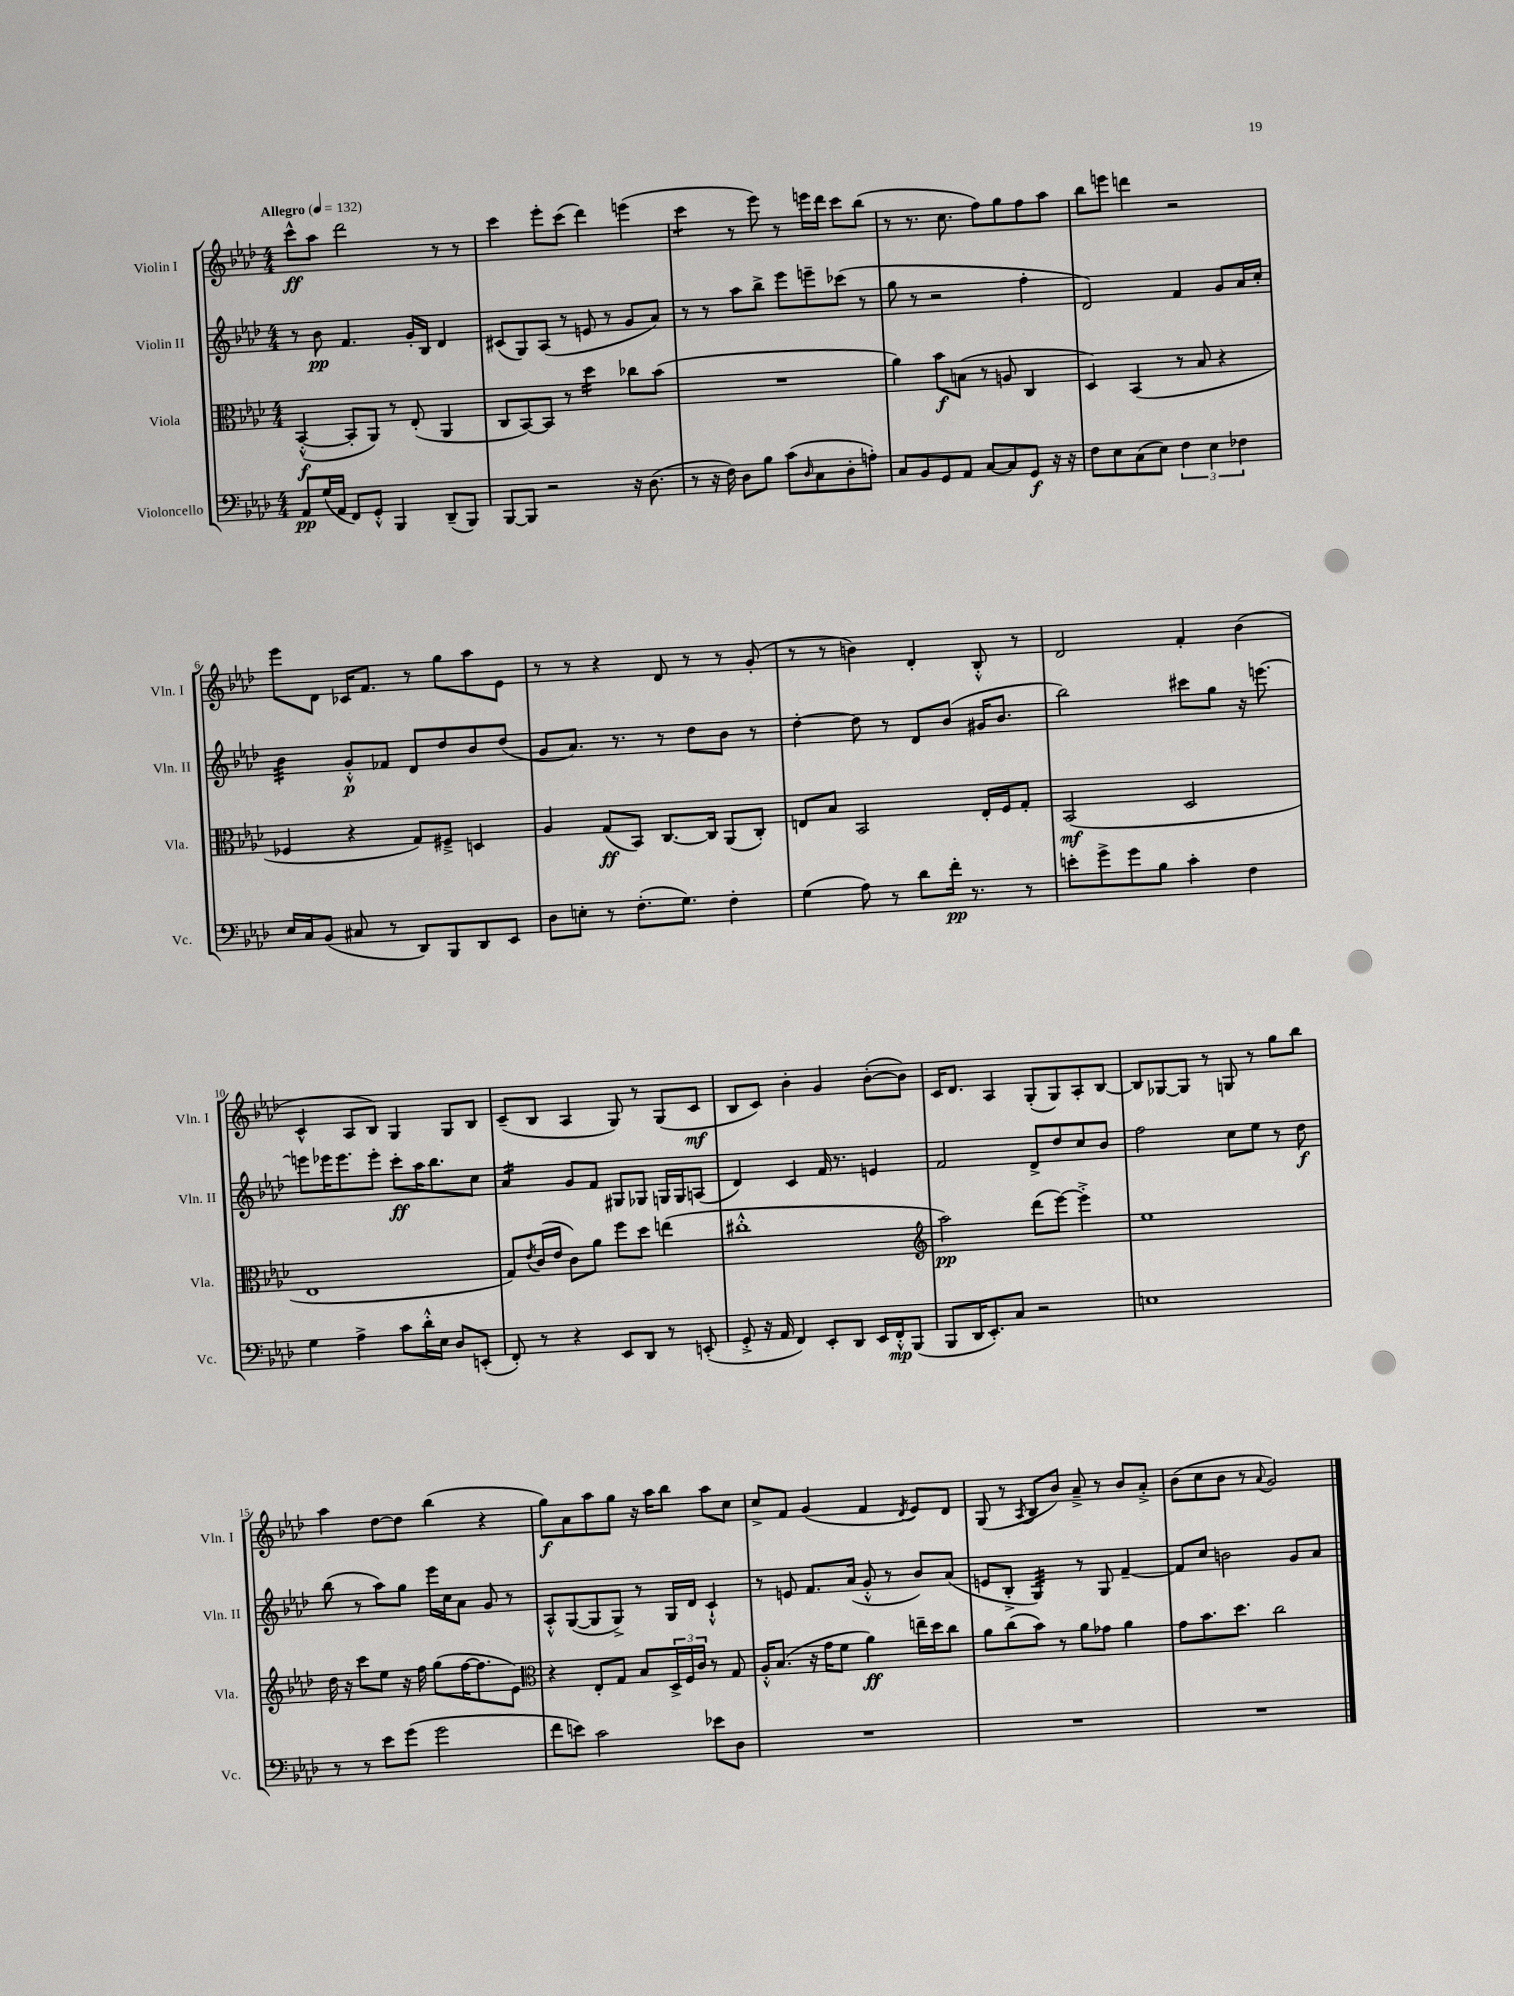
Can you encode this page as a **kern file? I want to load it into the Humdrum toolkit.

**kern	**kern	**kern	**kern
*staff4	*staff3	*staff2	*staff1
*clefF4	*clefC3	*clefG2	*clefG2
*k[b-e-a-d-]	*k[b-e-a-d-]	*k[b-e-a-d-]	*k[b-e-a-d-]
*M4/4	*M4/4	*M4/4	*M4/4
*MM132	*MM132	*MM132	*MM132
8AA-	([4BB-'^^	8r	8ccc^^
(16G	.	8b-	8aa-
16AA-	.	.	.
8FF)	8BB-']	4.f	2ddd-
8GG'^^	8AA-)	.	.
4BBB-	8r	.	.
.	(8E-'	16g'	.
.	.	16B-	.
(8DD-~	4AA-	4d-	8r
8BBB-)	.	.	8r
=	=	=	=
[8BBB-	8C	(8c#	4ccc
8BBB-]	[8BB-)	8G)	.
2r	8BB-]	(8A-	8eee-'
.	8r	8r	(8ccc
.	4dd-	8e	4ddd-)
.	.	8r	.
16r	8cc-	8g	(4eee
(8.D-	.	.	.
.	(8b-	8a-)	.
=	=	=	=
8r	1r	8r	4ccc
16r	.	8r	.
16F)	.	.	.
8D-	.	8aa-	8r
8B-	.	8bb-^	8eee-)
(8c	.	8eee-	8r
16qqD-	.	.	.
8C	.	8eee~	16eee
.	.	.	16ddd-
8D-'	.	(8ccc-	8ccc
8A')	.	8r	(8bb-
=	=	=	=
8C	4a-)	8gg	8r
8BB-	.	8r	8.r
8GG	8b-	2r	.
.	.	.	8.cc
8AA-	(8B	.	.
[8C	8r	.	8ff)
8C]	8A	.	8gg
8GG	4C	4ff'	8ff
16r	.	.	8aa-
16r	.	.	.
=	=	=	=
8F	4D-)	2d-)	8bb-
8E-	.	.	8eee
(8C	(4BB-	.	4ddd
8E-)	.	.	.
6F	8r	4f	2r
.	8B-	.	.
6E-	.	.	.
.	4r	8g	.
6F-	.	.	.
.	.	16a-	.
.	.	16cc'	.
=	=	=	=
16E-	4F-	4b-	8eee-
16C	.	.	.
(8BB-	.	.	8d-
8C#	4r	8g'^^	16c-
.	.	.	8.f
8r	.	8f-	.
8DD-)	8G)	8d-	8r
8BBB-	8F#~^	8dd-	8gg
8DD-	4D	8b-	8aa-
8EE-	.	(8dd-	8e-
=	=	=	=
8D-	4A-	8g	8r
8E'	.	8.a-)	8r
8r	(8G	.	4r
.	.	8.r	.
(8.F'	8BB-)	.	.
.	[8.C	8r	8d-
8.G)	.	.	.
.	.	8dd-	8r
.	16C]	.	.
4F'	(8AA-	8b-	8r
.	8C')	8r	(8g'
=	=	=	=
(4G	8E	[4dd-'	8r
.	8B-	.	8r
8A-)	2BB-	8dd-]	4b)
8r	.	8r	.
8d-	.	8d-	4d-'
16f'	.	(8b-	.
8.r	.	.	.
.	16E'	16g#	8B-'^^
.	16F	8.b-	.
8r	8G'	.	8r
=	=	=	=
8e'	(2BB-	2bb-)	2d-
8g^	.	.	.
8g	.	.	.
8B-	.	.	.
4c'	2D-	8ccc#	4f'
.	.	8gg	.
4F	.	16r	(4b-
.	.	[8.eee	.
=	=	=	=
4G	1E-	8eee]	4c^^
.	.	16eee-	.
.	.	8.eee-	.
4A-^	.	.	8A-
.	.	8eee-'	8B-)
8c	.	8ccc'	4G
16d-'^^	.	16aa-	.
16E-	.	8.bb-	.
8D-	.	.	8G
(8EE'	.	8cc	8B-
=	=	=	=
8FF')	8G)	4a-	(8c~
.	8qe-	.	.
8r	(16c	.	8B-
.	16e-	.	.
4r	8c)	8g	4A-
.	8a-	8f	.
8EE-	8ff	8G#	8G)
8DD-	8dd-	8G-	8r
8r	(4ee	16G	(8G
.	.	16G	.
(8EE'	.	(8A	8c
=	=	=	=
8GG'^	1cc#'^^	4d-)	8B-
16r	.	.	8c)
16AA-	.	.	.
4FF)	.	4c	4b-'
8EE-'	.	16f	4g
.	.	8.r	.
8DD-	.	.	.
16EE-	.	4e	([8b-'
16FF'^^	.	.	.
(8BBB-	.	.	8b-])
=	=	=	=
*	*clefG2	*	*
8BBB-	2aa-)	2f	16c
.	.	.	8.d-
16DD-	.	.	.
8.EE-')	.	.	.
.	.	.	4A-
8C	.	.	.
2r	(8ddd-	8d-^	(8G'
.	[8eee-)	8dd-	8G)
.	4eee-'^]	8cc	8A-'
.	.	8b-	[8B-
=	=	=	=
1E	1ee-	2ff	8B-]
.	.	.	[8G-
.	.	.	8G-]
.	.	.	8r
.	.	8cc	8G
.	.	8ee-	8r
.	.	8r	8gg
.	.	8dd-	8bb-
=	=	=	=
8r	16dd-	(8bb-	4aa-
.	16r	.	.
8r	8ccc	8r	.
8e-	8ee-	8aa-)	[8dd-
(8g	16r	8gg	8dd-]
.	16ff	.	.
2g	(8gg	16eee-	(4bb-
.	.	16cc	.
.	[16ff	8a-	.
.	8.ff]	.	.
.	.	8g	4r
.	8e-)	8r	.
=	=	=	=
*	*clefC3	*	*
8f	4r	8A-'^^	8gg)
8e)	.	([8G	8a-
2c	8E-'	8G]	8aa-
.	8G	8G^)	8gg
.	8B-	8r	16r
.	.	.	16aa-
.	24D-^	16G	8bb-
.	24F	.	.
.	.	16d-	.
.	24c	.	.
8e-	8r	4c`^^	8aa-
8D-	8G	.	8cc
=	=	=	=
1r	16A-'^^	8r	8cc^
.	(8.B-	.	.
.	.	8e	8f
.	16r	8.f	(4g
.	16g	.	.
.	8f	.	.
.	.	(16a-	.
.	4a-)	8g'^^	4f
.	.	8r	.
.	.	.	8qd-
.	16ee~	8b-)	8e-)
.	16dd-	.	.
.	8cc	(8a-	8d-
=	=	=	=
1r	8a-	8e	(8G
.	(8cc	8B-'^	8r
.	.	.	8qA-
.	8b-)	4G)	8B-
.	8r	.	8b-)
.	8a-	8r	8a-~^
.	8g-	8G	8r
.	4a-	[4f~	8b-
.	.	.	8a-'^
=	=	=	=
1r	8g	8f]	(8b-
.	8.b-	8cc	8cc
.	.	2b	8b-
.	8.dd-	.	.
.	.	.	8r
.	.	.	8qqa-
.	2cc	.	2g)
.	.	8g	.
.	.	8a-	.
==	==	==	==
*-	*-	*-	*-
